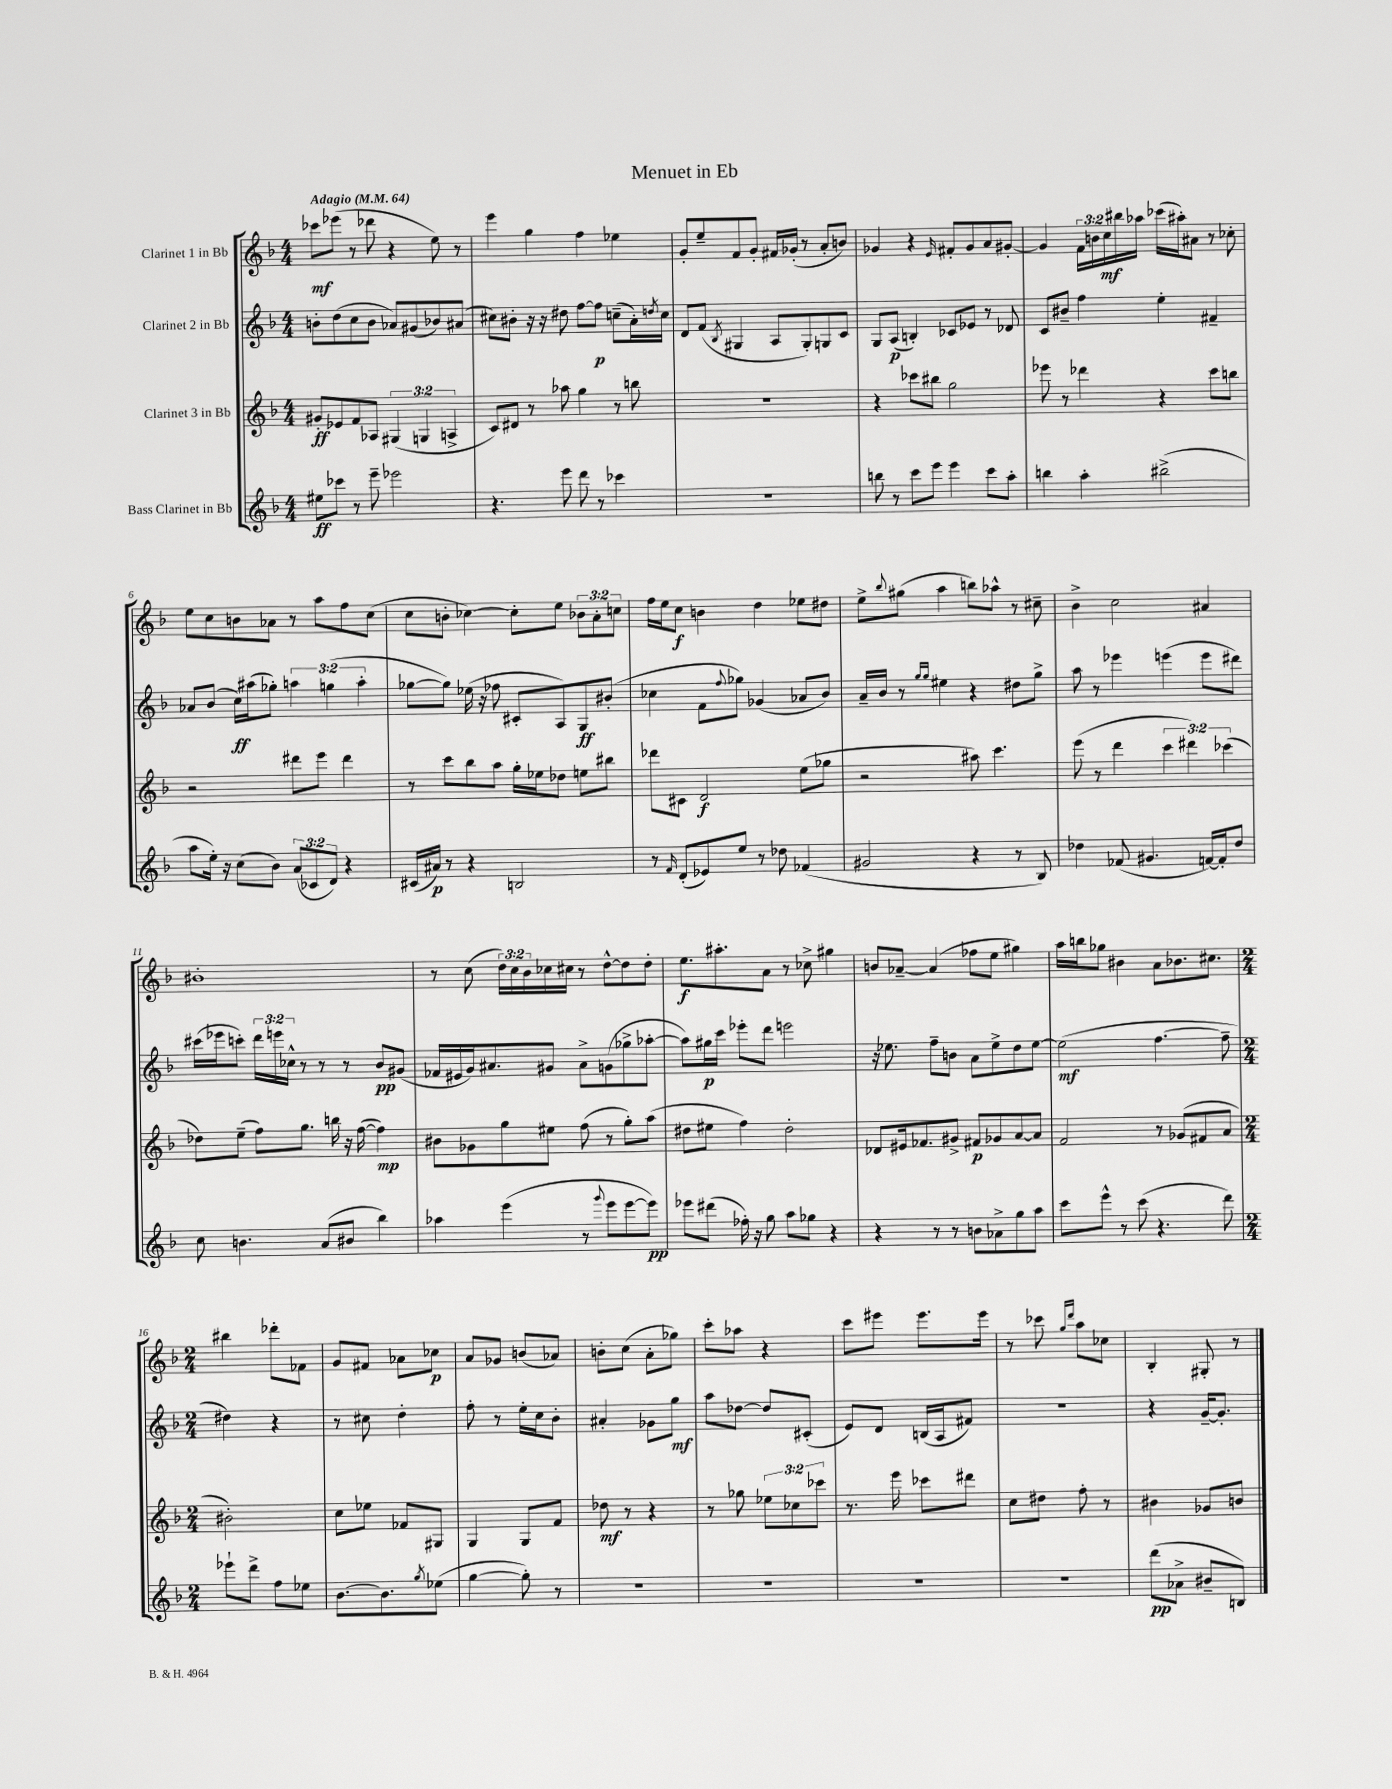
\header { title = "Menuet in Eb" }
<<
\new StaffGroup <<
\new Staff = "s0" \with { instrumentName = "Clarinet 1 in Bb" } {
    \clef treble \key f \major \numericTimeSignature \time 4/4 \override Staff.TupletNumber.text = #tuplet-number::calc-fraction-text \tempo "Adagio" 4 = 64
    ces'''8\mf ees'''8( r8 des'''8 r4 e''8) r8 |
    e'''4 g''4 f''4 ees''4 |
    g'8-. e''8-- f'8 g'8-. fis'16 ges'16-.( r8 a'8-. b'8) |
    ges'4 r4 \grace { e'16 } fis'8-. ges'8 a'8 gis'8~-. |
    gis'4 \tuplet 3/2 { f'16 b'16 c''16\mf } bis''16 aes''16 ces'''16( ais''16-.) ais'8 r8 ces''8-. |
    e''8 c''8 b'8 aes'8 r8 a''8 f''8 c''8( |
    c''8 b'8-. ces''4~) ces''8-. e''8 \tuplet 3/2 { bes'8 a'8-. c''8 } |
    f''16 e''16 c''8\f b'4 d''4 ees''8 dis''8 |
    e''8-> \appoggiatura { bes''8 } gis''8( a''4 b''8) aes''8-^ r8 cis''8-- |
    bes'4-> c''2 ais'4 |
    bis'1-. |
    r8 c''8( \tuplet 3/2 { d''16) c''16 bes'16 } ces''16 cis''16 r8 d''8~-^ d''8 d''8-. |
    e''8.\f ais''8.-. a'8 r8 ces''8-> gis''4 |
    b'8 aes'8~-- aes'4( fes''8 e''8 gis''4) |
    a''16 b''16 ges''8 bis'4 a'8 bes'8. cis''8. |
    \numericTimeSignature \time 2/4 bis''4 des'''8-. fes'8 |
    g'8 fis'8 aes'8 ces''8\p |
    a'8 ges'8 b'8( aes'8) |
    b'8-. c''8( a'8-. ges''8) |
    c'''8-. aes''8 r4 |
    c'''8 eis'''8 eis'''8. eis'''16 |
    r8 ces'''8 \grace { g''16 d'''16 } a''8 ces''8 |
    bes4-. gis8-. r8 \bar "|." |
}
\new Staff = "s1" \with { instrumentName = "Clarinet 2 in Bb" } {
    \clef treble \key f \major \numericTimeSignature \time 4/4 \override Staff.TupletNumber.text = #tuplet-number::calc-fraction-text
    b'8-. d''8( c''8 b'8 aes'8) gis'8( bes'8) ais'8( |
    cis''8) bis'8-. r16 r16 dis''8 f''8~ f''8\p c''8--( a'16-.) \acciaccatura { d''8 } c''16 |
    d'8 f'8( \acciaccatura { bes8 } gis4 a8 gis8-.) g8 c'8 |
    g8 a8\p( b4-.) ces'8 ees'8 r8 des'8 |
    c'8 bis'8-- f''4 e''4-. fis'4-- |
    aes'8 bes'8( c''16\ff) ais''16( ges''8-.) \tuplet 3/2 { a''4 g''4( a''4-. } |
    ges''8~ ges''8) ees''16( r16 fes''8 cis'8-. a8) g8\ff bis'8-.( |
    ces''4 f'8 \appoggiatura { f''8 } ges''8) ges'4( aes'8 bes'8) |
    a'16-- bes'16 r8 \grace { g''16 g''16 } eis''4 r4 dis''8 g''8-> |
    a''8 r8 ees'''4 e'''4( e'''8 dis'''8) |
    cis'''16( ees'''16 c'''8-.) \tuplet 3/2 { d'''16 e'''16 ces''16-^ } r8 r8 r8 bes'8\pp gis'8( |
    fes'16 eis'16 g'16) ais'8. gis'8 ais'8-> g'8( ges''8-> aes''8~-. |
    aes''8) gis''16\p c'''16 ees'''8-. d'''8 e'''2 |
    r16 ees''8. f''8-- b'8 a'8 ees''8-> d''8 ees''8~ |
    ees''2\mf( f''4.~ f''8-- |
    \numericTimeSignature \time 2/4 dis''4) r4 |
    r8 cis''8 d''4-. |
    f''8-. r8 e''16-. c''16 bes'8-. |
    ais'4-. ges'8 g''8\mf |
    a''8 des''8~ des''8 cis'8-.( |
    e'8) d'8 b16( a16 fis'8) |
    R2 |
    r4 g'16~-- g'8.-. \bar "|." |
}
\new Staff = "s2" \with { instrumentName = "Clarinet 3 in Bb" } {
    \clef treble \key f \major \numericTimeSignature \time 4/4 \override Staff.TupletNumber.text = #tuplet-number::calc-fraction-text
    gis'8-.\ff ees'8 f'8 aes8 \tuplet 3/2 { gis4( g4 a4-> } |
    c'8) dis'8 r8 aes''8 g''4 r8 b''8 |
    R1 |
    r4 ces'''8 bis''8 g''2 |
    ees'''8 r8 des'''4 r4 c'''8 b''8 |
    r2 dis'''8 e'''8 dis'''4 |
    r8 c'''8 bes''8 a''8 g''16-. ees''16 des''8 e''8 bis''8 |
    des'''8 cis'8 d'2\f e''8( ges''8 |
    r2 ais''8) c'''4. |
    e'''8( r8 d'''4 \tuplet 3/2 { c'''4 dis'''4) ces'''4( } |
    des''8) e''8--( f''8) g''8. b''16 r16 f''16~( f''4\mp) |
    bis'8 ges'8 g''8 eis''8 f''8( r8 g''8-.) a''8( |
    dis''8 eis''8 f''4) dis''2-. |
    des'8 eis'16 fes'8. gis'8-> fis'8\p ges'8 a'8~ a'8 |
    f'2 r8 ges'8( fis'8 a'8 |
    \numericTimeSignature \time 2/4 bis'2-.) |
    c''8 ees''8 fes'8 gis8 |
    g4 g8 f'8 |
    des''8\mf r8 r4 |
    r8 ges''8 \tuplet 3/2 { ees''8 ces''8 ces'''8 } |
    r8. e'''16 ces'''8 dis'''8 |
    c''8 dis''8 f''8-. r8 |
    bis'4 ges'8 b'8 \bar "|." |
}
\new Staff = "s3" \with { instrumentName = "Bass Clarinet in Bb" } {
    \clef treble \key f \major \numericTimeSignature \time 4/4 \override Staff.TupletNumber.text = #tuplet-number::calc-fraction-text
    eis''8\ff ces'''8 r8 e'''8-- ees'''2 |
    r4. e'''8 d'''8 r8 ces'''4 |
    R1 |
    b''8 r8 c'''8 e'''8 e'''4 c'''8 a''8-. |
    b''4 a''4-. bis''2->( |
    a''8 e''16-.) r16 c''8( bes'8) \tuplet 3/2 { a'8( ces'8 d'8) } r4 |
    cis'16( ais'16\p) r8 r4 b2 |
    r8 \grace { f'16 } d'8-.( ees'8) e''8 r8 des''8 fes'4( |
    gis'2 r4 r8 bes8) |
    des''4 fes'8( gis'4. f'16~) f'16-. des''8 |
    c''8 b'4. a'8( bis'8 bes''4) |
    aes''4 e'''4( r8 \appoggiatura { g'''8 } e'''8 e'''8~ e'''8\pp) |
    ees'''8 dis'''8( fes''16-.) r16 g''8 a''8 ges''8 r4 |
    r4 r8 r8 b'8 aes'8-> g''8 a''8 |
    c'''8 e'''8-^ r8 c'''8( r4. d'''8) |
    \numericTimeSignature \time 2/4 ees'''8-! d'''8-> f''8 ees''8 |
    bes'8.~ bes'8. \acciaccatura { g''8 } ees''8( |
    g''4~ g''8-.) r8 |
    R2 |
    R2 |
    R2 |
    R2 |
    d'''8\pp( aes'8-> bis'8-- b8) \bar "|." |
}
>>
>>
